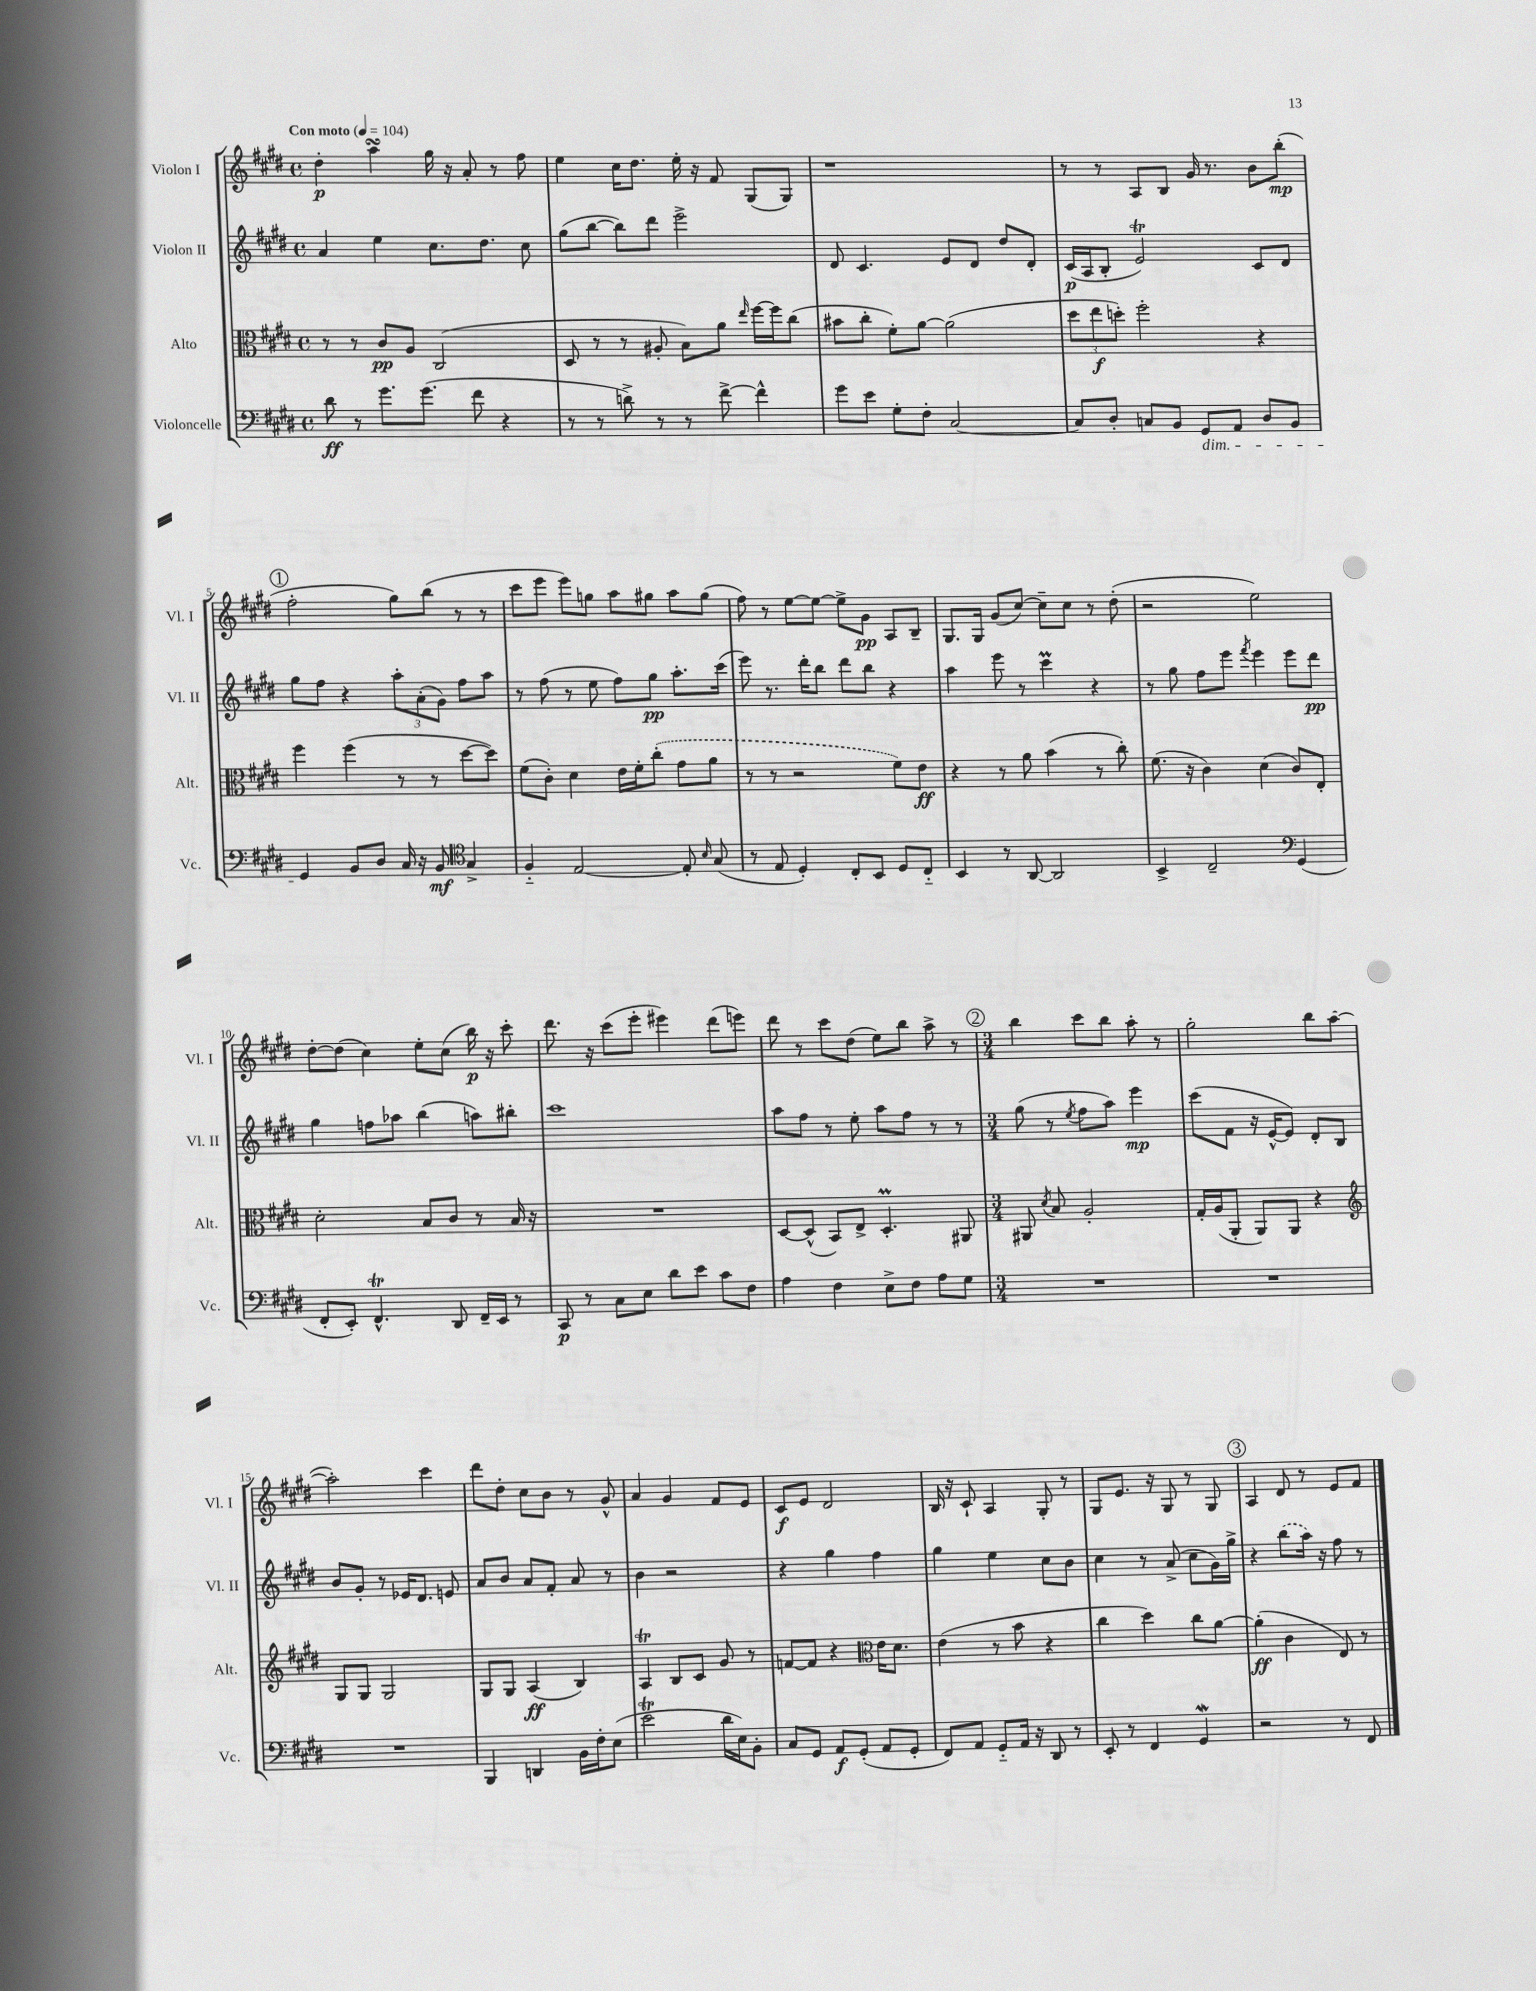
<<
\new StaffGroup <<
\new Staff = "s0" \with { instrumentName = "Violon I" shortInstrumentName = "Vl. I" } {
    \clef treble \key e \major \defaultTimeSignature \time 4/4 \tempo "Con moto" 4 = 104
    \autoBeamOff dis''4-.\p a''4\turn gis''16 r16 a'8-. r8 fis''8 |
    e''4 cis''16[ dis''8.] e''16-. r16 fis'8 gis8[( gis8]) |
    r1 |
    r8 r8 a8[ b8] gis'16 r8. b'8[ b''8]-.\mp( |
    \mark \markup { \circle "1" } fis''2-. gis''8[) b''8]( r8 r8 |
    cis'''8[ e'''8] e'''8[) g''8] a''8[ gis''8] a''8[ gis''8]( |
    fis''8) r8 e''8[~ e''8]~ e''8[-> gis'8]\pp a8[ b8]-- |
    gis8.[ gis16] gis'8[( cis''8]~) cis''8[-- cis''8] r8 dis''8-.( |
    r2 e''2) |
    dis''8[~-. dis''8]( cis''4) e''8[-. cis''8]( b''16\p) r16 cis'''8-. |
    dis'''8. r16 cis'''8[( e'''8]-. eis'''4) dis'''8[( e'''8]) |
    dis'''8 r8 cis'''8[ dis''8]( e''8[) b''8] a''8-> r8 |
    \mark \markup { \circle "2" } \numericTimeSignature \time 3/4 b''4 cis'''8[ b''8] a''8-. r8 |
    gis''2-. b''8[ a''8]~( |
    a''2-.) cis'''4 |
    dis'''8[ dis''8]-. cis''8[ b'8] r8 gis'8-^ |
    a'4 gis'4 fis'8[ e'8] |
    cis'8[\f e'8] dis'2 |
    b16 r16 cis'8-! a4 gis8-. r8 |
    gis8[ e'8.] r16 gis8 r8 gis8 |
    \mark \markup { \circle "3" } a4 dis'8 r8 e'8[ fis'8] \bar "|." |
}
\new Staff = "s1" \with { instrumentName = "Violon II" shortInstrumentName = "Vl. II" } {
    \clef treble \key e \major \defaultTimeSignature \time 4/4
    \autoBeamOff a'4 e''4 cis''8.[ dis''8.] cis''8 |
    gis''8[( b''8]~ b''8[) dis'''8] e'''2-> |
    dis'8 cis'4. e'8[ dis'8] dis''8[ dis'8]-. |
    cis'16[\p( a16 b8]-. e'2\trill) cis'8[ dis'8] |
    \mark \markup { \circle "1" } gis''8[ fis''8] r4 \tuplet 3/2 { a''8[-. a'8-.( gis'8]) } fis''8[ a''8] |
    r8 fis''8( r8 e''8 fis''8[) gis''8]\pp a''8.[-. cis'''16]( |
    e'''8) r8. dis'''16[-. b''8] dis'''8[ b''8] r4 |
    a''4 e'''8 r8 cis'''4\prall r4 |
    r8 gis''8 fis''8[ e'''8] \acciaccatura { fis'''8 } e'''4 e'''8[ dis'''8]\pp |
    gis''4 f''8[ aes''8] b''4( a''8[) bis''8]-. |
    cis'''1 |
    a''8[ fis''8] r8 e''8-. a''8[ fis''8] r8 r8 |
    \mark \markup { \circle "2" } \numericTimeSignature \time 3/4 gis''8( r8 \acciaccatura { e''8 } fis''8[ a''8]) e'''4\mp |
    cis'''8[( fis'8] r16 e'16[~-^ e'8]) dis'8[-. b8] |
    b'8[ gis'8]-. r8 ees'16[ dis'8.] e'8 |
    a'8[ b'8] a'8[ fis'8]-. a'8 r8 |
    b'4 r2 |
    r4 gis''4 fis''4 |
    gis''4 e''4 cis''8[ b'8] |
    cis''4 r8 a'8->( cis''8[ gis'16) gis''16]-> |
    \mark \markup { \circle "3" } r4 \once \slurDashed b''8[( a''16]) r16 fis''8 r8 \bar "|." |
}
\new Staff = "s2" \with { instrumentName = "Alto" shortInstrumentName = "Alt." } {
    \clef alto \key e \major \defaultTimeSignature \time 4/4
    \autoBeamOff r8 r8 cis'8[\pp a8] cis2( |
    dis8 r8 r8 ais8-. b8[) a'8] \grace { e''16 } fis''16[~ fis''16 cis''8]( |
    bis'8[ cis''8]-. fis'8[-.) a'8]~ a'2( |
    \tuplet 3/2 { dis''8[ e''8\f d''8]-.) } fis''2-. r4 |
    \mark \markup { \circle "1" } fis''4 fis''4( r8 r8 dis''8[~ dis''8]) |
    fis'8[( cis'8]-.) dis'4 e'16[ fis'16-. \once \slurDashed cis''8]-.( gis'8[ a'8] |
    r8 r8 r2 fis'8[) e'8]\ff |
    r4 r8 a'8 b'4( r8 cis''8-.) |
    fis'8.( r16 cis'4) dis'4( cis'8[) e8]-. |
    dis'2-. b8[ cis'8] r8 b16 r16 |
    R1 |
    dis8[~ dis8]-^( b,8[) e8]-> dis4.-.\prall ais,8 |
    \mark \markup { \circle "2" } \numericTimeSignature \time 3/4 ais,8 \acciaccatura { dis'8 } b8 a2-. |
    gis16[-. a16( a,8]-. a,8[) a,8] r4 |
    \clef treble gis8[ gis8] gis2 |
    gis8[ gis8] a4\ff( b4) |
    a4\trill b8[ cis'8] gis'8 r8 |
    f'8[~ f'8] r4 \clef alto e'16[ dis'8.] |
    e'4( r8 b'8 r4 |
    cis''4 dis''4) cis''8[ a'8]~ |
    \mark \markup { \circle "3" } a'4-.\ff( cis'4 e8) r8 \bar "|." |
}
\new Staff = "s3" \with { instrumentName = "Violoncelle" shortInstrumentName = "Vc." } {
    \clef bass \key e \major \defaultTimeSignature \time 4/4
    \autoBeamOff dis'8\ff r8 gis'8.[ gis'8.]( fis'8 r4 |
    r8 r8 d'8->) r8 r8 fis'8~-> fis'4-^ |
    gis'8[ e'8] gis8[-. fis8]-. cis2~ |
    cis8[ dis8]-. c8[ b,8] gis,8[\dim a,8] dis8[ b,8] |
    \mark \markup { \circle "1" } gis,4\! b,8[ dis8] cis16 r16 b,8\mf \clef tenor gis4-> |
    fis4-_ e2~ e8-. \grace { b16 } gis8( |
    r8 e8 dis4-.) cis8[-. b,8] dis8[ cis8]-_ |
    b,4 r8 a,8~ a,2 |
    b,4-> cis2-- \clef bass gis,4( |
    fis,8[-. e,8]-.) fis,4.-^\trill dis,8 fis,16[-- e,16] r8 |
    cis,8\p r8 cis8[ e8] dis'8[ e'8] cis'8[ fis8] |
    a4 fis4 e8[-> fis8] a8[ gis8] |
    \mark \markup { \circle "2" } \numericTimeSignature \time 3/4 R2. |
    R2. |
    R2. |
    b,,4 d,4 b,16[ fis16-. e8]( |
    e'2\trill dis'16[ e16) b,8]-. |
    cis8[ gis,8] a,8[\f gis,8]-.( a,8[ gis,8]-. |
    fis,8[) a,8] gis,8[-_ a,16] r16 dis,8 r8 |
    e,8-. r8 fis,4 gis,4\mordent |
    \mark \markup { \circle "3" } r2 r8 fis,8 \bar "|." |
}
>>
>>
